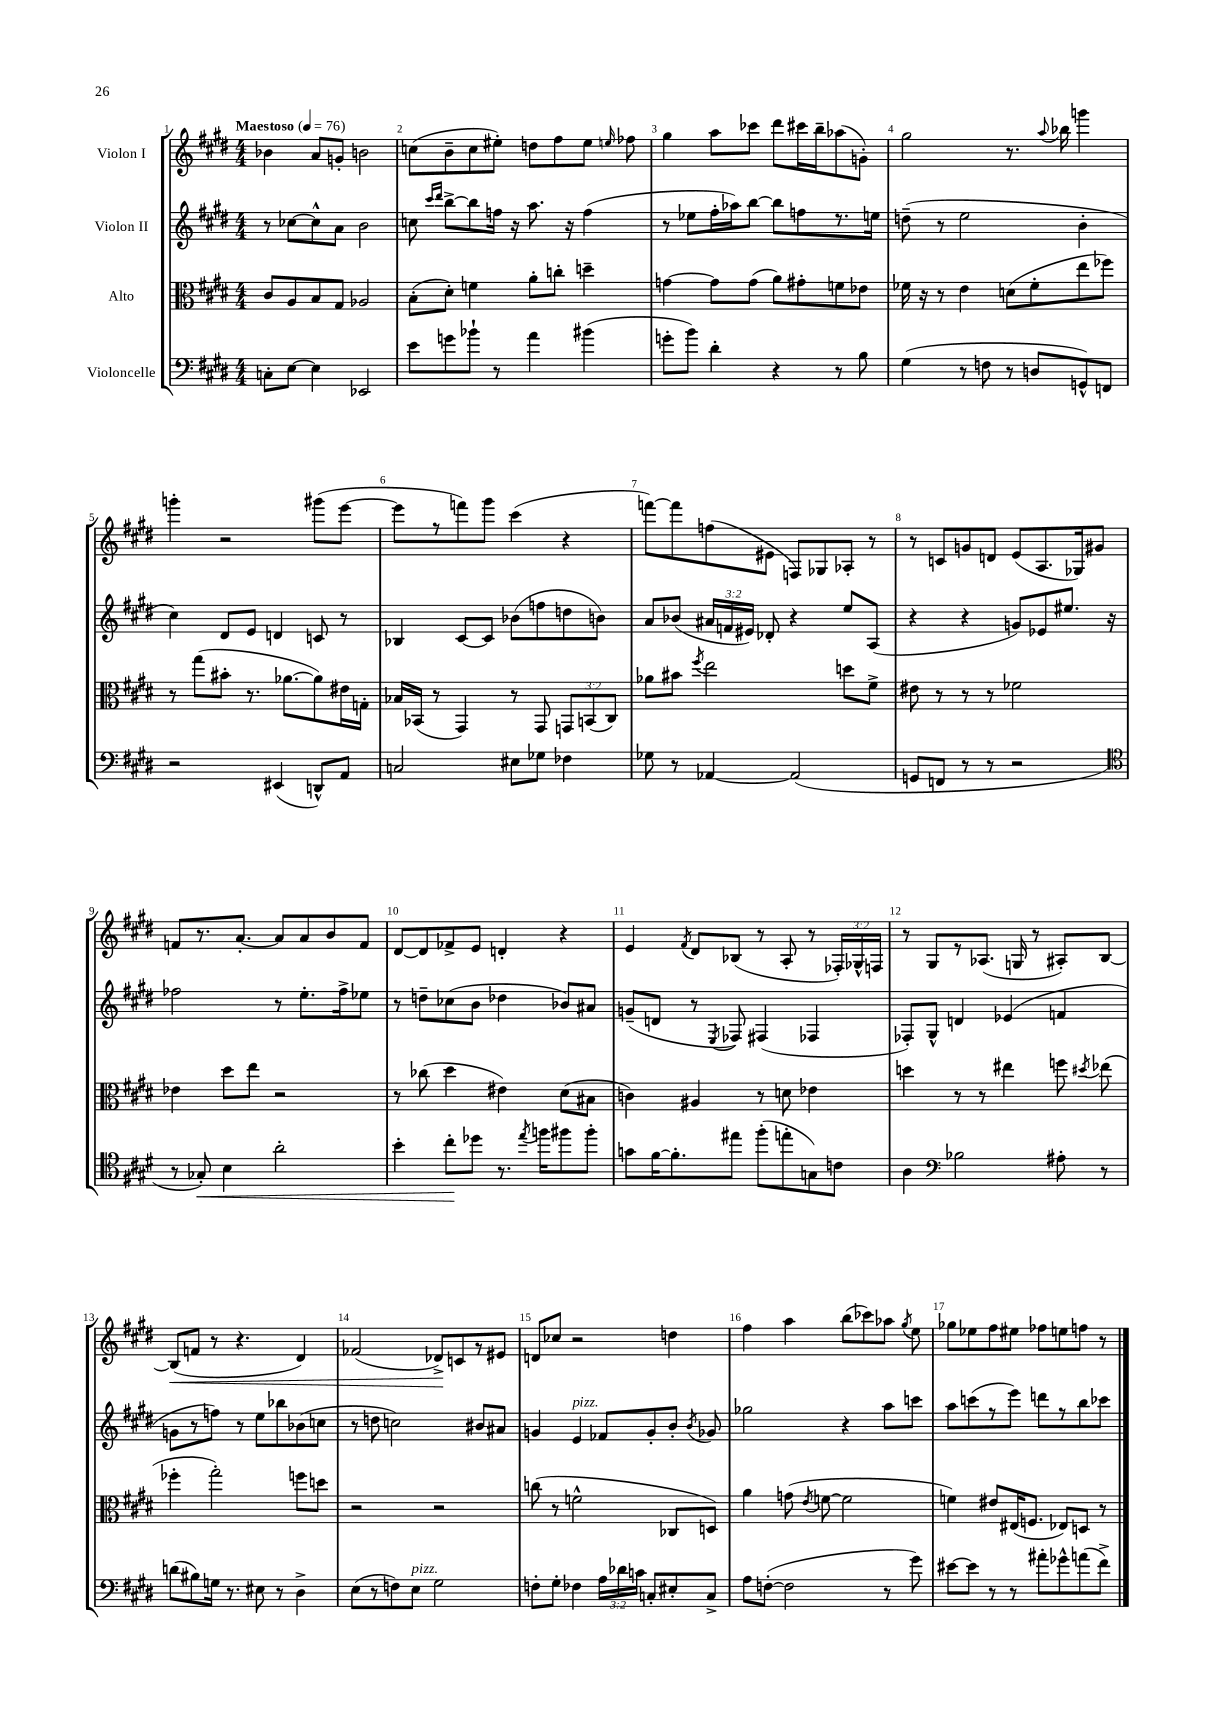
<<
\new StaffGroup <<
\new Staff = "s0" \with { instrumentName = "Violon I" } {
    \clef treble \key e \major \numericTimeSignature \time 4/4 \override Staff.TupletNumber.text = #tuplet-number::calc-fraction-text \tempo "Maestoso" 4 = 76
    \autoBeamOff bes'4 a'8[ g'8]-. b'2 |
    c''8[( b'8-- c''8 eis''8]-.) d''8[ fis''8 eis''8] \grace { e''16 } fes''8 |
    gis''4 a''8[ ces'''8] dis'''8[ cis'''16 b''16-- aes''8( g'8]-.) |
    gis''2 r8. \appoggiatura { a''8 } bes''16 g'''4 |
    g'''4-. r2 gis'''8[( e'''8]~ |
    e'''8[ r8 f'''8) gis'''8] cis'''4( r4 |
    f'''8[~) f'''8 f''8( eis'8] f8[) ges8 aes8]-. r8 |
    r8 c'8[ g'8 d'8] e'8[( a8. ges16) gis'8] |
    f'8[ r8. a'8.]~-. a'8[ a'8 b'8 f'8] |
    dis'8[~ dis'8 fes'8-> e'8] d'4-. r4 |
    e'4 \acciaccatura { fis'8 } dis'8[ bes8]( r8 a8-. r8 \tuplet 3/2 { fes16[-.) ges16-^ f16] } |
    r8 gis8[ r8 aes8.]( g16 r8 ais8[-.) b8]~ |
    b8[\<( f'8] r8 r4. dis'4) |
    fes'2( des'8[->\!) c'8 r8 eis'8] |
    d'8[ ces''8] r2 d''4 |
    fis''4 a''4 b''8[( ces'''8) aes''8] \acciaccatura { gis''8 } e''8 |
    ges''8[ ees''8 fis''8 eis''8] fes''8[ e''8 f''8] r8 \bar "|." |
}
\new Staff = "s1" \with { instrumentName = "Violon II" } {
    \clef treble \key e \major \numericTimeSignature \time 4/4 \override Staff.TupletNumber.text = #tuplet-number::calc-fraction-text
    \autoBeamOff r8 ces''8[~ ces''8-^ a'8] b'2 |
    c''8 \grace { cis'''16[ dis'''16] } b''8[~-> b''8 f''16] r16 a''8. r16 f''4( |
    r8 ees''8[ fis''16-. aes''16) b''8]~ b''8[ f''8 r8. e''16] |
    d''8--( r8 e''2 b'4-. |
    cis''4) dis'8[ e'8] d'4 c'8 r8 |
    bes4 cis'8[~ cis'8] bes'8[( f''8 d''8 b'8]) |
    a'8[ bes'8]( \tuplet 3/2 { ais'16[ f'16 eis'16]) } des'8-. r4 e''8[ a8]( |
    r4 r4 g'8[) ees'8 eis''8.] r16 |
    fes''2 r8 e''8.[-. fes''16-> ees''8] |
    r8 d''8[-- ces''8( b'8] des''4 bes'8[) ais'8] |
    g'8[--( d'8] r8 \acciaccatura { e8 } fes8) fis4( fes4 |
    fes8[-.) gis8]-^ d'4 ees'4( f'4 |
    g'8[ r8 f''8]) r8 e''8[ bes''8 bes'8( c''8] |
    r8 d''8 c''2) bis'8[ ais'8] |
    g'4 e'4^\markup { \italic "pizz." } fes'8[ g'8-. b'8]-. \acciaccatura { b'8 } ges'8 |
    ges''2 r4 a''8[ c'''8] |
    a''8[ c'''8( r8 e'''8]) d'''8[ r8 b''8 ces'''8] \bar "|." |
}
\new Staff = "s2" \with { instrumentName = "Alto" } {
    \clef alto \key e \major \numericTimeSignature \time 4/4 \override Staff.TupletNumber.text = #tuplet-number::calc-fraction-text
    \autoBeamOff cis'8[ a8 b8 gis8] aes2 |
    b8[-.( dis'8]-.) f'4 a'8[-. c''8]-. d''4-- |
    g'4~ g'8[ g'8]( a'8[) gis'8-. f'8 ees'8] |
    fes'16 r16 r8 e'4 d'8[( fes'8-. e''8 fes''8]) |
    r8 gis''8[( bis'8]-. r8. aes'8.[~ aes'8) eis'16 g16]-. |
    bes16[ bes,16]( r8 gis,4) r8 gis,8 \tuplet 3/2 { g,8[ b,8( cis8]) } |
    aes'8[ bis'8] \acciaccatura { fis''8 } e''2 d''8[ fis'8]-> |
    eis'8 r8 r8 r8 fes'2 |
    ees'4 dis''8[ e''8] r2 |
    r8 ces''8( dis''4 eis'4) dis'8[( bis8] |
    c'4) ais4 r8 d'8 ees'4 |
    d''4 r8 r8 eis''4 f''8 \acciaccatura { dis''8 } ees''8( |
    fes''4-. gis''2-.) f''8[ d''8] |
    r2 r2 |
    c''8( r8 f'2-^ ces8[ d8]) |
    a'4 g'8( \acciaccatura { e'8 } f'8~ f'2 |
    f'4) eis'8[ eis16( f8.] ees8[) d8] r8 \bar "|." |
}
\new Staff = "s3" \with { instrumentName = "Violoncelle" } {
    \clef bass \key e \major \numericTimeSignature \time 4/4 \override Staff.TupletNumber.text = #tuplet-number::calc-fraction-text
    \autoBeamOff c8[-. e8]~ e4 ees,2 |
    e'8[ g'8 bes'8]-! r8 a'4 bis'4( |
    g'8[-. b'8]) dis'4-. r4 r8 b8 |
    gis4( r8 f8 r8 d8[ g,8-^) f,8] |
    r2 eis,4( d,8[-^) a,8] |
    c2 eis8[ ges8] fes4 |
    ges8 r8 aes,4~ aes,2( |
    g,8[ f,8] r8 r8 r2 |
    \clef tenor r8 ges8-.\<) b4 a'2-. |
    b'4-. cis''8[-.\! des''8] r8. \acciaccatura { e''8 } f''16[ fis''8 fis''8]-. |
    g'8[ fis'16~ fis'8.-. eis''8] fis''8[-.( e''8-. g8) c'8] |
    a4 \clef bass bes2 ais8-. r8 |
    d'8[( bis8) g16] r8. eis8 r8 dis4-> |
    e8[( r8 f8) e8]^\markup { \italic "pizz." } gis2 |
    f8[-. gis8]-. fes4 \tuplet 3/2 { a16[ des'16 c'16] } c8[-. eis8-. c8]-> |
    a8[ f8]~-.( f2 r8 gis'8) |
    eis'8[~ eis'8] r8 r8 ais'8[-. ges'8-^ a'8( fis'8]->) \bar "|." |
}
>>
>>
\layout { \context { \Score \override BarNumber.break-visibility = ##(#f #t #t) barNumberVisibility = #all-bar-numbers-visible } }
